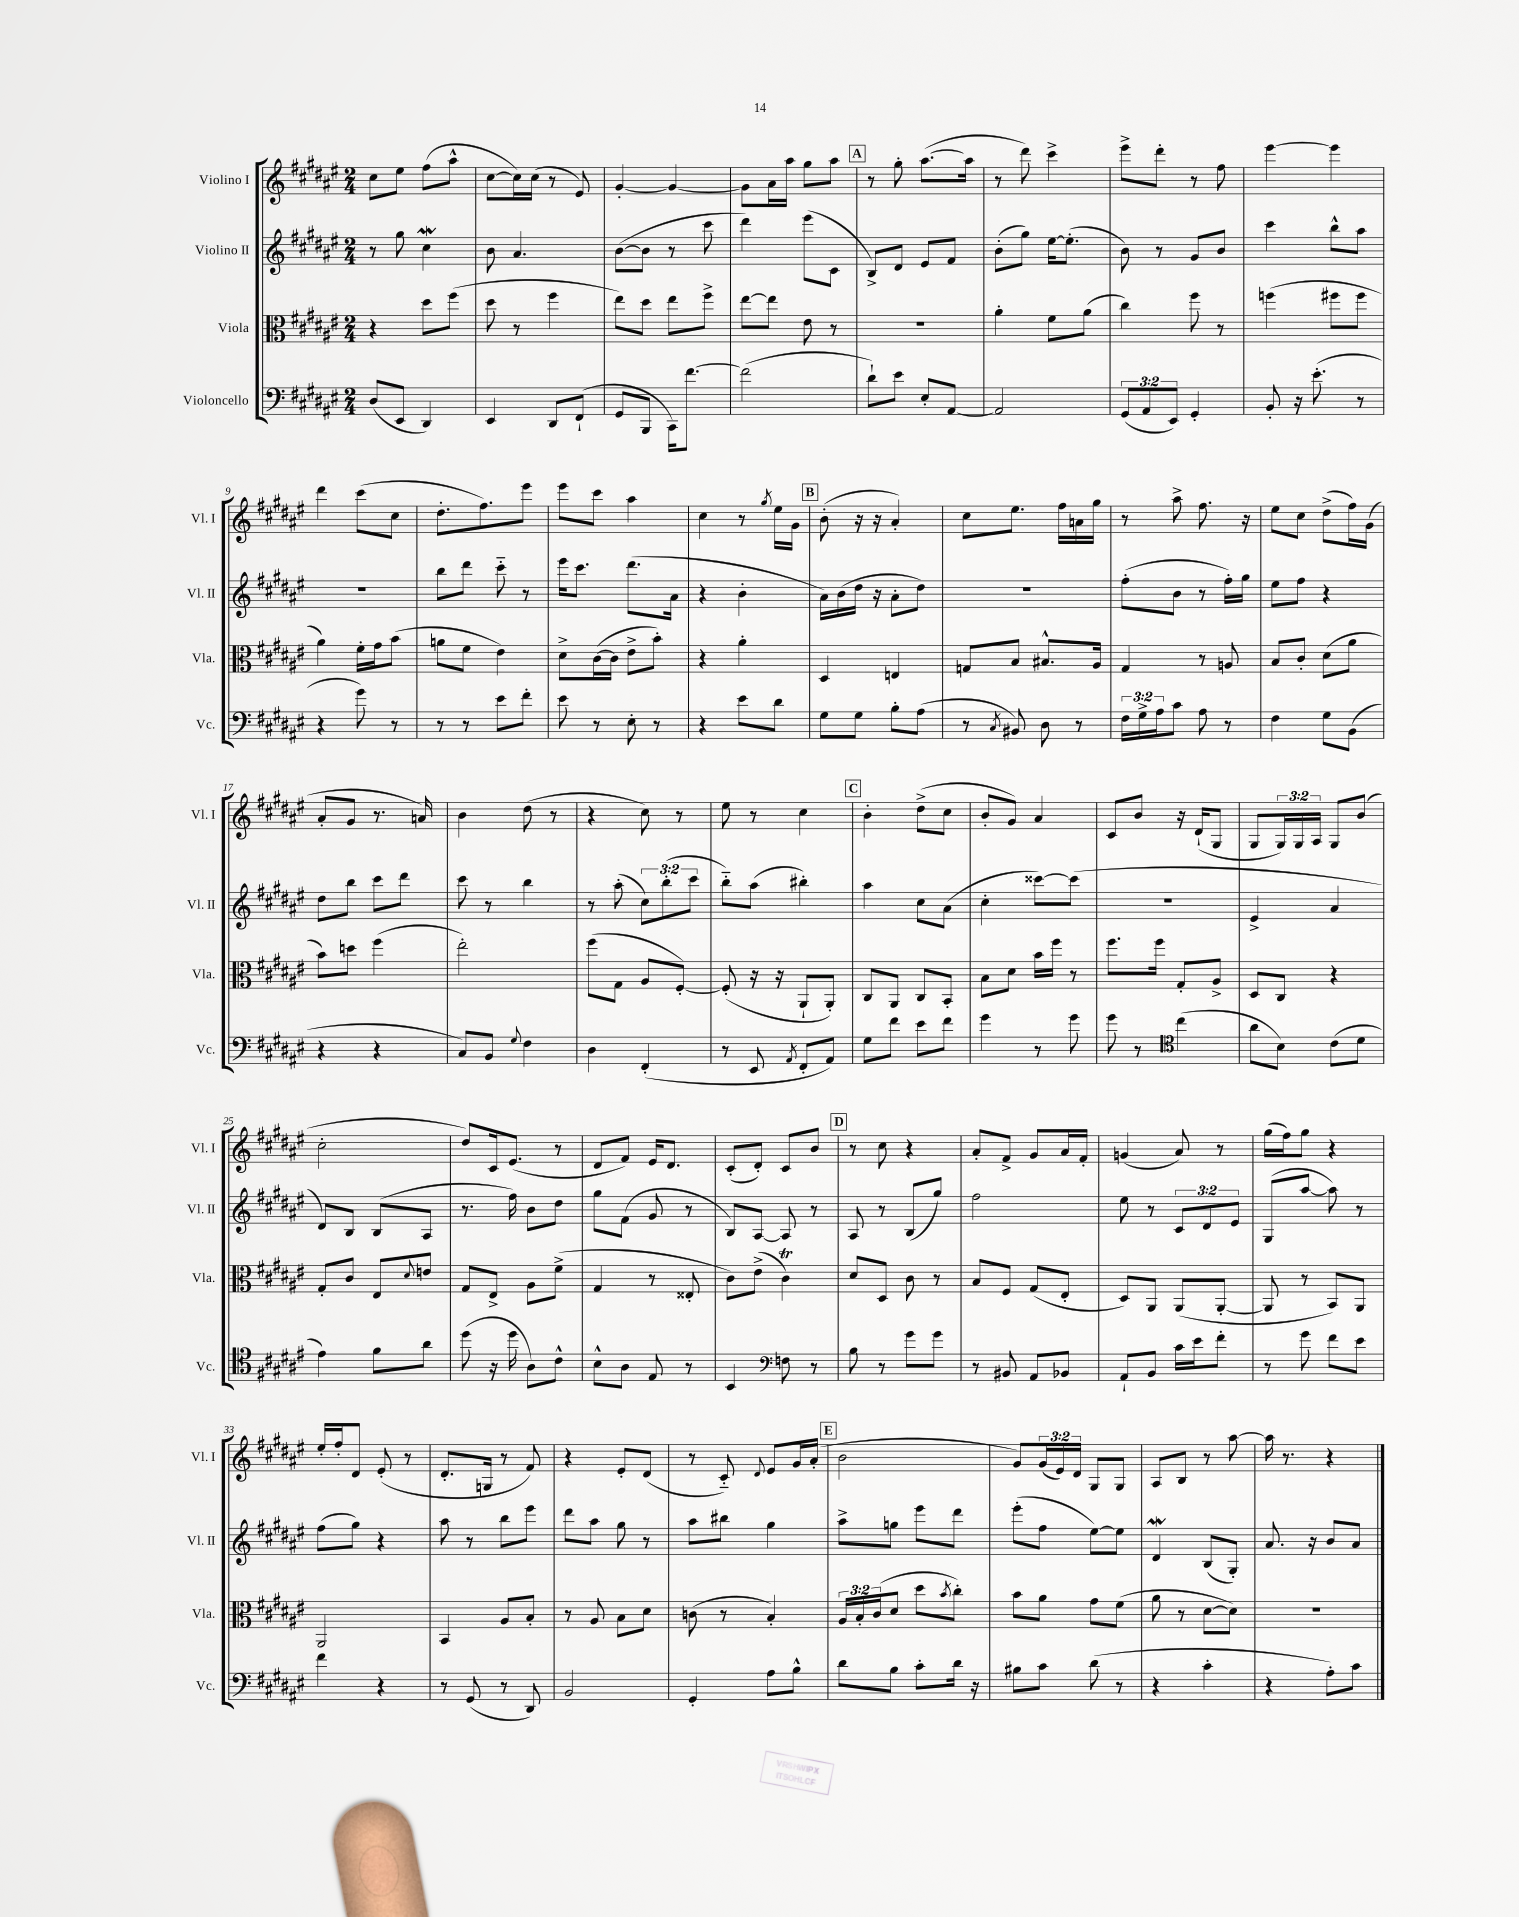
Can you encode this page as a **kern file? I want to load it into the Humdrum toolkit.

**kern	**kern	**kern	**kern
*part4	*part3	*part2	*part1
*staff4	*staff3	*staff2	*staff1
*I"Violoncello	*I"Viola	*I"Violino II	*I"Violino I
*I'Vc.	*I'Vla.	*I'Vl. II	*I'Vl. I
*clefF4	*clefC3	*clefG2	*clefG2
*k[f#c#g#d#a#e#]	*k[f#c#g#d#a#e#]	*k[f#c#g#d#a#e#]	*k[f#c#g#d#a#e#]
*M2/4	*M2/4	*M2/4	*M2/4
=1	=1	=1	=1
(8D#/L	4r	8r	8cc#\L
8EE#/J	.	8gg#\	8ee#\J
4DD#/)	8dd#\L	4cc#W\	(8ff#\L
.	(8ff#\J	.	8aa#^^\J
=2	=2	=2	=2
4EE#/	8dd#\	8b\	[8cc#\L
.	8r	4.a#/	16cc#\L])
.	.	.	(16cc#\JJ
8DD#/L	4ff#\	.	8r
(8FF#`/J	.	.	8e#/)
=3	=3	=3	=3
8GG#/L	8ee#\L)	([8b\L	[4g#'/
8BBB/J	8dd#\J	8b\J]	.
16CC#\KL)	8ee#\L	8r	4g#/_
[8.f#\J	.	.	.
.	8ff#^\J	8ccc#\	.
=4	=4	=4	=4
(2f#\]	[8ee#\L	4ddd#\)	8g#\L]
.	8ee#\J]	.	16a#\L
.	.	.	16aa#\JJ
.	8e#\	(8eee#\L	8gg#\L
.	8r	8c#\J	8aa#\J
!!LO:REH:place=s1:t=A
=5	=5	=5	=5
8d#`\L)	2r	8B^/L)	8r
8e#\J	.	8d#/J	8gg#'\
8E#'/L	.	8e#/L	([8.aa#\L
[8AA#/J	.	8f#/J	.
.	.	.	16aa#\Jk]
=6	=6	=6	=6
2AA#/]	4a#'\	(8b'\L	8r
.	.	8gg#\J)	8ddd#\)
.	8f#\L	[16ee#\KL	4ccc#^\
.	.	(8.ee#'\J]	.
.	(8a#\J	.	.
=7	=7	=7	=7
(12GG#/L	4cc#\)	8b\)	8eee#^\L
12AA#/	.	.	.
.	.	8r	8ddd#'\J
12EE#/J)	.	.	.
4GG#'/	8ff#\	8g#/L	8r
.	8r	8b/J	8ff#\
=8	=8	=8	=8
8BB'/	(4ffn\	4ccc#\	[4eee#\
16r	.	.	.
(8.e#'\	.	.	.
.	8ff#X\L	8bb^^\L	4eee#\]
8r	8ff#\J	8aa#\J	.
!!LO:LB:g=z
=9	=9	=9	=9
4r	4a#\)	2r	4ddd#\
8g#\)	16f#'\LL	.	(8ccc#\L
.	16g#\J	.	.
8r	(8b\J	.	8cc#\J
=10	=10	=10	=10
8r	8an\L	8bb\L	8.dd#'\L
8r	8f#\J	8ddd#\J	.
.	.	.	8.ff#\)
8e#\L	4e#\)	8ccc#\	.
8f#'\J	.	8r	8eee#\J
=11	=11	=11	=11
8e#\	8d#^\L	16eee#\KL	8eee#\L
.	.	8.ccc#\J	.
8r	([16c#\L	.	8ccc#\J
.	16c#\JJ]	.	.
8E#'\	8e#^\L	(8.ddd#\L	4aa#\
8r	8b'\J)	.	.
.	.	16a#\Jk	.
=12	=12	=12	=12
4r	4r	4r	4cc#\
8e#\L	4a#'\	4b'\	8r
.	.	.	8qgg#/
8d#\J	.	.	16ee#\LL
.	.	.	16g#\JJ
!!LO:REH:place=s1:t=B
=13	=13	=13	=13
8G#\L	4D#/	16a#\LL)	(8b'\
.	.	(16b\	.
8G#\J	.	16dd#\JJ	16r
.	.	16r	16r
8B'\L	4En/	8a#'\L	4a#'/)
(8A#\J	.	8dd#\J)	.
=14	=14	=14	=14
8r	8Gn/L	2r	8cc#\L
8qC#/	.	.	.
8BB#X/)	8B/J	.	8.ee#\J
8D#\	8.B#X^^/L	.	.
.	.	.	16ff#\LL
8r	.	.	16an\
.	16A#/Jk	.	16gg#\JJ
=15	=15	=15	=15
24F#\LL	4G#/	(8ff#'\L	8r
24G#^\	.	.	.
24A#\J	.	.	.
8c#\J	.	8b\J	8aa#^\
8A#\	8r	8r	8.ff#\
8r	8An/	16ff#'\LL)	.
.	.	16gg#\JJ	16r
=16	=16	=16	=16
4F#\	8B/L	8ee#\L	8ee#\L
.	8c#'/J	8ff#\J	8cc#\J
8G#\L	(8d#\L	4r	(8dd#^\L
(8BB\J	8a#\J	.	16ff#\L)
.	.	.	(16g#\JJ
!!LO:LB:g=z
=17	=17	=17	=17
4r	8b\L)	8dd#\L	8a#'/L
.	8ddn\J	8bb\J	8g#/J
4r	(4ff#\	8ccc#\L	8.r
.	.	8ddd#\J	.
.	.	.	16an/)
=18	=18	=18	=18
8C#/L)	2ee#'\)	8ccc#\	4b\
8BB/J	.	8r	.
8qqG#/	.	.	.
4F#\	.	4bb\	(8dd#\
.	.	.	8r
=19	=19	=19	=19
4D#\	(8ff#\L	8r	4r
.	8G#\J	(8aa#'\	.
(4FF#'/	8A#/L	12cc#\L)	8cc#\)
.	.	(12bb'\	.
.	[8F#'/J)	.	8r
.	.	12ccc#\J	.
=20	=20	=20	=20
8r	(8F#'/]	8bb\L)	8ee#\
8EE#/	16r	(8aa#\J	8r
.	16r	.	.
8qAA#/	.	.	.
8FF#'/L	8AA#`/L	4bb#X'\)	4cc#\
8AA#/J)	8AA#'/J)	.	.
!!LO:REH:place=s1:t=C
=21	=21	=21	=21
8G#\L	8C#/L	4aa#\	4b'\
8f#\J	8AA#/J	.	.
8e#\L	8C#/L	8cc#\L	(8dd#^\L
8f#\J	8BB'/J	(8a#\J	8cc#\J
=22	=22	=22	=22
4g#\	8B\L	4cc#'\	8b'/L
.	8d#\J	.	8g#/J)
8r	16b\LL	[8ccc##X\L)	4a#/
.	16ff#\JJ	.	.
8g#\	8r	(8ccc##\J]	.
=23	=23	=23	=23
8g#\	8.ff#\L	2r	8c#/L
8r	.	.	8b/J
.	16ff#\Jk	.	.
*clefC4	*	*	*
(4cc#\	8G#'/L	.	16r
.	.	.	(16d#`/KL
.	8A#^/J	.	8G#/J
=24	=24	=24	=24
8a#\L	8D#/L	4e#^/	8G#/L
8B\J)	8C#/J	.	24G#/L)
.	.	.	24G#/
.	.	.	24A#/JJ
(8c#\L	4r	4a#/	8G#/L
8d#\J	.	.	(8b/J
!!LO:LB:g=z
=25	=25	=25	=25
4e#\)	8G#'/L	8d#/L)	2cc#'\
.	8c#/J	8B/J	.
8f#\L	8E#/L	(8B/L	.
.	8qqd#/	.	.
8a#\J	8en/J	8A#/J	.
=26	=26	=26	=26
(8dd#\	8G#/L	8.r	8dd#/L)
16r	8E#^/J	.	16c#/k
16dd#\	.	16ff#\)	(8.e#/J
8A#\L)	8A#\L	8b\L	.
8c#^^\J	(8f#^\J	8dd#\J	8r
=27	=27	=27	=27
8B^^\L	4G#/	8gg#\L	8d#/L
8A#\J	.	(8f#\J	8f#/J)
8E#/	8r	8g#/	16e#/KL
.	.	.	8.d#/J
8r	8E##X'/	8r	.
=28	=28	=28	=28
4BB/	8c#\L)	8B/L)	(8c#'/L
.	(8e#^\J	[8A#/J	8d#'/J)
*clefF4	*	*	*
8Fn\	4c#T\)	8A#/]	8c#/L
8r	.	8r	8b/J
!!LO:REH:place=s1:t=D
=29	=29	=29	=29
8B\	8d#/L	8A#/	8r
8r	8D#/J	8r	8cc#\
8g#\L	8c#\	(8B/L	4r
8g#\J	8r	8gg#/J)	.
=30	=30	=30	=30
8r	8B/L	2ff#\	8a#'/L
8BB#X/	8F#/J	.	8f#^/J
8AA#/L	(8G#/L	.	8g#/L
8BB-X/J	8E#'/J	.	16a#/L
.	.	.	16f#'/JJ
=31	=31	=31	=31
8AA#`/L	8D#/L)	8ee#\	(4gn/
8BB/J	8AA#/J	8r	.
16c#\LL	(8AA#/L	12c#/L	8a#/)
16e#\J	.	.	.
.	.	12d#/	.
8f#'\J	[8AA#'/J	.	8r
.	.	12e#/J	.
=32	=32	=32	=32
8r	8AA#/]	(8G#/L	(16gg#\LL
.	.	.	16ff#\J)
8g#\	8r	[8aa#/J	8gg#\J
8f#\L	8BB/L)	8aa#\])	4r
8e#\J	8AA#/J	8r	.
!!LO:LB:g=z
=33	=33	=33	=33
4f#\	2AA#/	(8ff#\L	16ee#'/LL
.	.	.	16ff#'/J
.	.	8gg#\J)	8d#/J
4r	.	4r	(8e#'/
.	.	.	8r
=34	=34	=34	=34
8r	4BB/	8aa#\	8.d#'/L
(8GG#/	.	8r	.
.	.	.	16Gn/Jk
8r	8A#/L	8bb\L	8r
8DD#/)	8B'/J	8eee#\J	8f#/)
=35	=35	=35	=35
2BB/	8r	8ddd#\L	4r
.	8A#/	8aa#\J	.
.	8B\L	8gg#\	8e#'/L
.	8d#\J	8r	(8d#/J
=36	=36	=36	=36
4GG#'/	(8cn\	8aa#\L	8r
.	8r	8bb#X\J	8c#/)
.	.	.	8qqd#/
8A#\L	4B'/)	4gg#\	8e#/L
8B^^\J	.	.	16g#/L
.	.	.	(16a#'/JJ
!!LO:REH:place=s1:t=E
=37	=37	=37	=37
8d#\L	24A#/LL	8aa#^\L	2b\
.	24B'/	.	.
.	(24c#/J	.	.
8B\J	8d#/J	8ggn\J	.
8c#'\L	8dd#\L	8eee#\L	.
.	8qb/	.	.
16d#\Jk	8cc#'\J)	8ddd#\J	.
16r	.	.	.
=38	=38	=38	=38
8B#X\L	8b\L	(8eee#'\L	8g#/L)
8c#\J	8a#\J	8ff#\J	(24g#/L
.	.	.	24e#/)
.	.	.	24d#/JJ
(8d#\	8g#\L	[8ee#\L)	8G#/L
8r	(8f#\J	8ee#\J]	8G#/J
=39	=39	=39	=39
4r	8a#\	4d#W/	8A#/L
.	8r	.	8B/J
4c#'\	[8d#\L	(8B/L	8r
.	8d#\J])	8G#'/J)	[8aa#\
=40	=40	=40	=40
4r	2r	8.a#/	16aa#\]
.	.	.	8.r
.	.	16r	.
8A#'\L)	.	8b/L	4r
8c#\J	.	8a#/J	.
==	==	==	==
*-	*-	*-	*-
